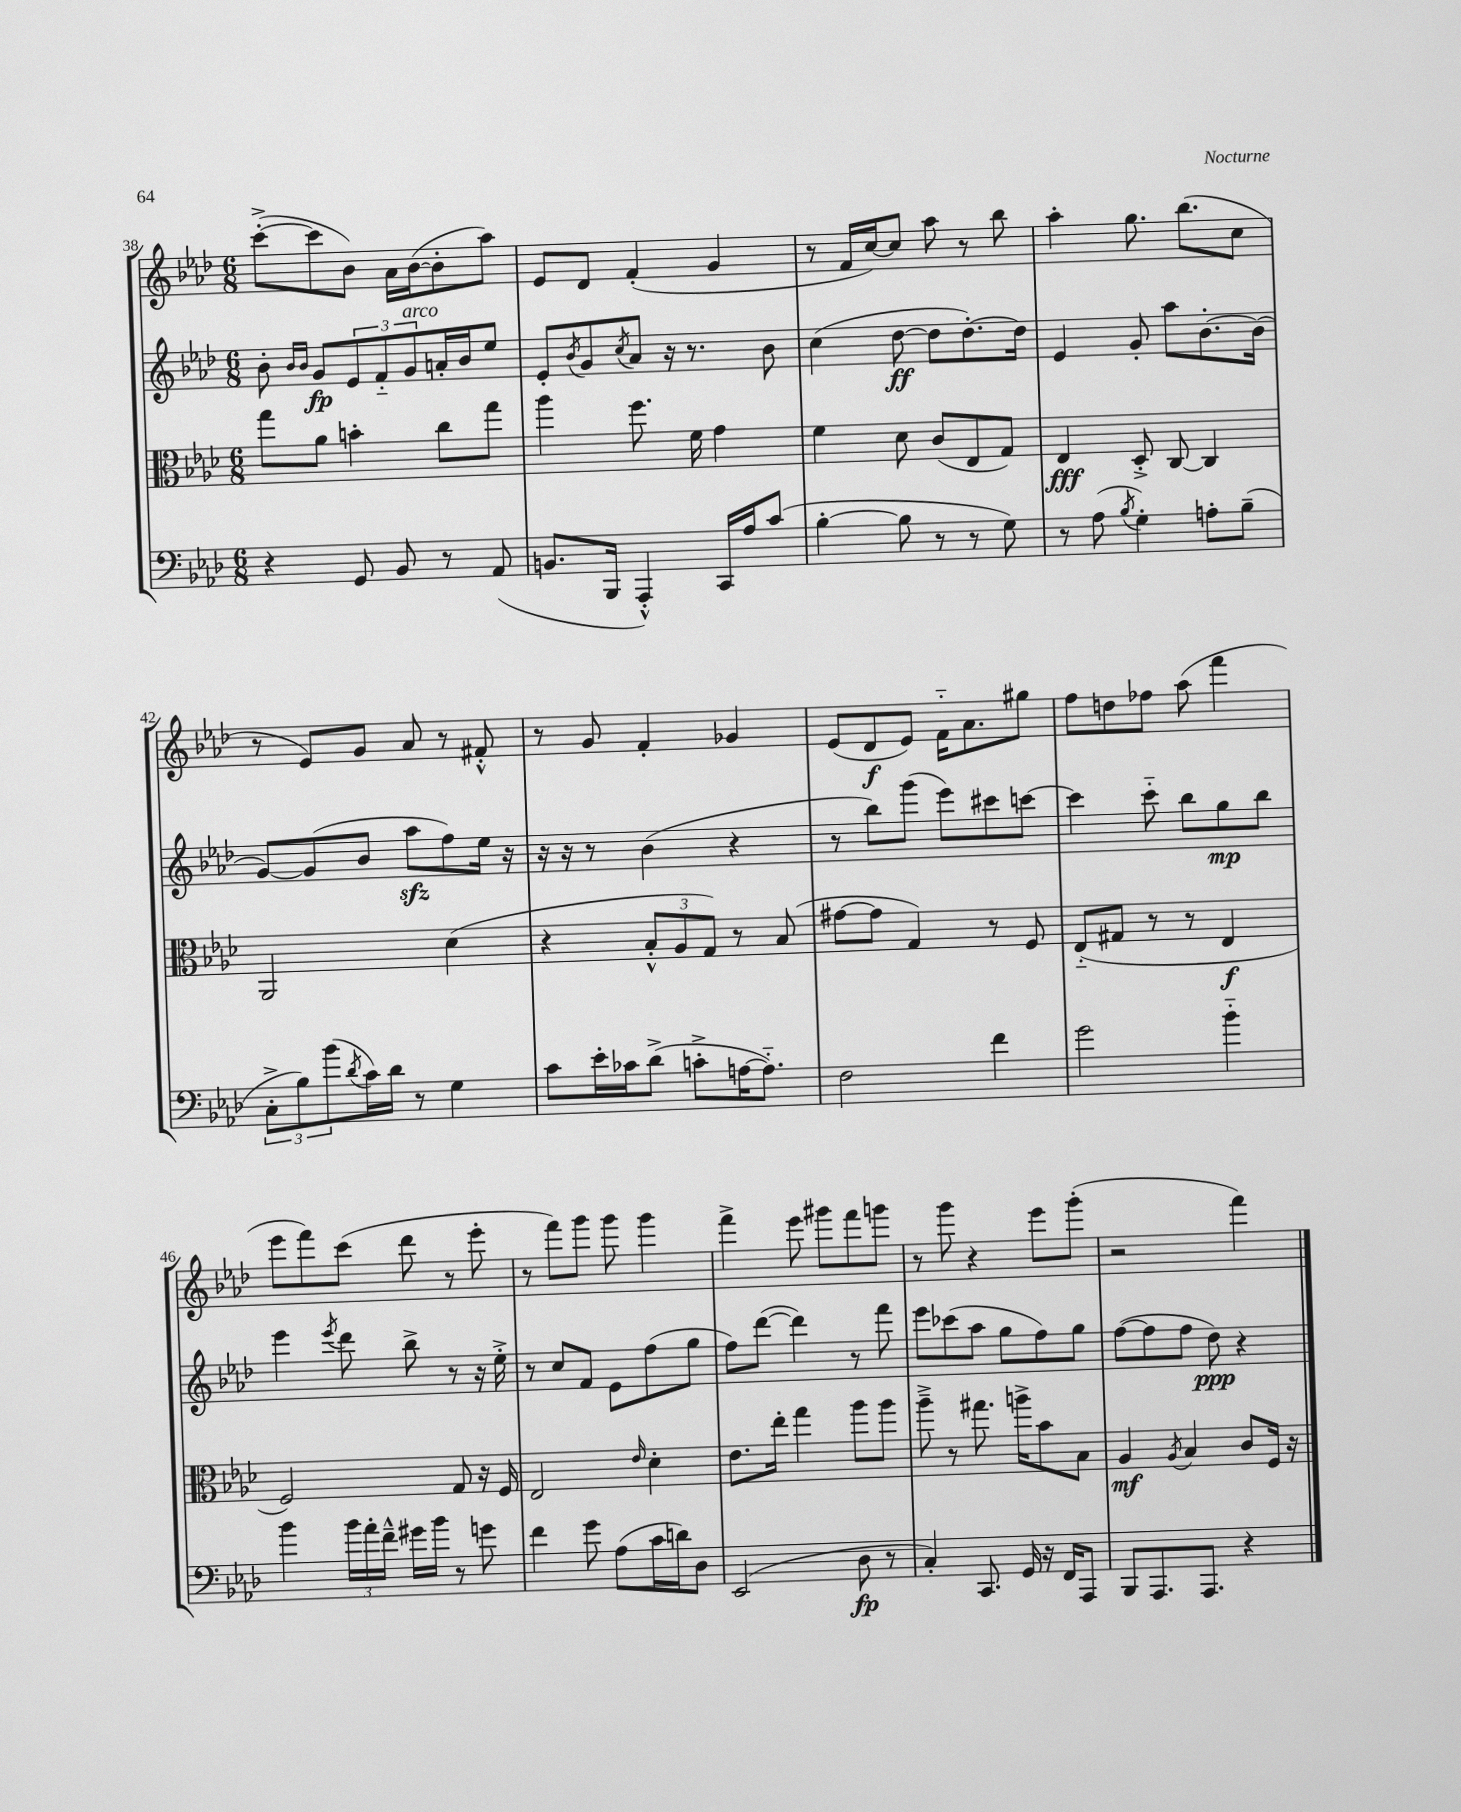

**kern	**dynam	**kern	**dynam	**kern	**dynam	**kern	**dynam
*part4	*part4	*part3	*part3	*part2	*part2	*part1	*part1
*staff4	*staff4	*staff3	*staff3	*staff2	*staff2	*staff1	*staff1
*clefF4	*	*clefC3	*	*clefG2	*	*clefG2	*
*k[b-e-a-d-]	*	*k[b-e-a-d-]	*	*k[b-e-a-d-]	*	*k[b-e-a-d-]	*
*M6/8	*	*M6/8	*	*M6/8	*	*M6/8	*
=38	=38	=38	=38	=38	=38	=38	=38
4r	.	8gg\L	.	8b-'\	.	([8ccc'^\L	.
.	.	.	.	16qqb-/LL	.	.	.
.	.	.	.	16qqb-/JJ	.	.	.
.	.	8a-\J	.	8g/L	fp	8ccc\]	.
8GG/	.	4bn'\	.	12e-/	.	8b-\J)	.
.	.	.	.	12f/	.	.	.
8BB-/	.	.	.	.	.	16a-\LL	.
!	!	!	!	!LO:TX:a:i:t=arco	!	!	!
.	.	.	.	12g/	.	.	.
.	.	.	.	.	.	([16b-\J	.
8r	.	8cc\L	.	16an'/L	.	8b-'\]	.
.	.	.	.	16b-/J	.	.	.
(8AA-/	.	8gg\J	.	8ee-/J	.	8aa-\J)	.
=39	=39	=39	=39	=39	=39	=39	=39
8.BBn/L	.	4aa-\	.	8e-'/L	.	8e-/L	.
.	.	.	.	8qb-/	.	.	.
.	.	.	.	8g/	.	8d-/J	.
16BBB-/Jk	.	.	.	.	.	.	.
.	.	.	.	8qcc/	.	.	.
4AAA-'^^/)	.	8.ff\	.	8a-/J	.	(4f'/	.
.	.	.	.	16r	.	.	.
.	.	16f\	.	8.r	.	.	.
16CC/LL	.	4g\	.	.	.	4g/	.
16A-/J	.	.	.	.	.	.	.
(8c/J	.	.	.	8b-\	.	.	.
=40	=40	=40	=40	=40	=40	=40	=40
[4B-'\	.	4f\	.	(4cc\	.	8r	.
.	.	.	.	.	.	16f/LL	.
.	.	.	.	.	.	[16cc/J)	.
8B-\]	.	8d-\	.	[8dd-\	ff	8cc/J]	.
8r	.	(8c/L	.	8dd-\L]	.	8aa-\	.
8r	.	8E-/	.	[8.dd-'\)	.	8r	.
8G\)	.	8G/J)	.	.	.	8bb-\	.
.	.	.	.	16dd-\Jk]	.	.	.
=41	=41	=41	=41	=41	=41	=41	=41
8r	.	4E-/	fff	4e-/	.	4aa-'\	.
(8A-\	.	.	.	.	.	.	.
8qB-/	.	.	.	.	.	.	.
4G'\)	.	8D-'^/	.	8g'/	.	8.gg\	.
.	.	[8C/	.	8aa-\L	.	.	.
.	.	.	.	.	.	(8.bb-\L	.
8An'\L	.	4C/]	.	[8.b-'\	.	.	.
(8B-~\J	.	.	.	.	.	8cc\J	.
.	.	.	.	(16b-\Jk]	.	.	.
!!LO:LB:g=z
=42	=42	=42	=42	=42	=42	=42	=42
12C'^\L	.	2AA-/	.	[8g/L)	.	8r	.
12B-\)	.	.	.	.	.	.	.
.	.	.	.	(8g/]	.	8e-/L)	.
(12b-\	.	.	.	.	.	.	.
8qd-/	.	.	.	.	.	.	.
16c\L)	.	.	.	8b-/J	.	8g/J	.
16d-\JJ	.	.	.	.	.	.	.
8r	.	.	.	8aa-zz\L	.	8a-/	.
4G\	.	(4d-\	.	8ff\)	.	8r	.
.	.	.	.	16ee-\Jk	.	8f#X'^^/	.
.	.	.	.	16r	.	.	.
=43	=43	=43	=43	=43	=43	=43	=43
8c\L	.	4r	.	16r	.	8r	.
.	.	.	.	16r	.	.	.
16e-'\L	.	.	.	8r	.	8g/	.
16c-X\J	.	.	.	.	.	.	.
(8d-^\J	.	12B-'^^/L	.	(4b-\	.	4f'/	.
.	.	12A-/	.	.	.	.	.
8cn'^\L	.	.	.	.	.	.	.
.	.	12G/J)	.	.	.	.	.
[16An\K	.	8r	.	4r	.	4g-X/	.
8.A\J])	.	.	.	.	.	.	.
.	.	(8B-/	.	.	.	.	.
=44	=44	=44	=44	=44	=44	=44	=44
2F\	.	[8g#X\L	.	8r	.	(8e-/L	.
.	.	8g#\J]	.	8bb-\L)	.	8d-/	f
.	.	4G/)	.	(8ggg\J	.	8e-/J)	.
.	.	.	.	8eee-\L)	.	16f\KL	.
.	.	.	.	.	.	8.a-\	.
4f\	.	8r	.	8ccc#X\	.	.	.
.	.	8F/	.	[8cccn\J	.	8gg#X\J	.
=45	=45	=45	=45	=45	=45	=45	=45
2g\	.	(8E-/L	.	4ccc\]	.	8ff\L	.
.	.	8G#X/J	.	.	.	8ddn\	.
.	.	8r	.	8ccc\	.	8ff-X\J	.
.	.	8r	.	8bb-\L	.	(8aa-\	.
4b-\	.	4E-/	f	8gg\	mp	4fff\	.
.	.	.	.	8bb-\J	.	.	.
!!LO:LB:g=z
=46	=46	=46	=46	=46	=46	=46	=46
4b-\	.	2F/)	.	4eee-\	.	8eee-\L	.
.	.	.	.	.	.	8fff\)	.
.	.	.	.	8qeee-/	.	.	.
24b-\LL	.	.	.	8ddd-\	.	(8ccc\J	.
24a-'\	.	.	.	.	.	.	.
24f~^^\JJ	.	.	.	.	.	.	.
16g#X\LL	.	.	.	8bb-^\	.	8ddd-\	.
16b-\JJ	.	.	.	.	.	.	.
8r	.	8G/	.	8r	.	8r	.
8gn\	.	16r	.	16r	.	8eee-'\	.
.	.	16F/	.	16ee-'^\	.	.	.
=47	=47	=47	=47	=47	=47	=47	=47
4f\	.	2E-/	.	8r	.	8r	.
.	.	.	.	8cc/L	.	8fff\L)	.
8g\	.	.	.	8f/J	.	8ggg\J	.
(8A-\L	.	.	.	8e-\L	.	8ggg\	.
.	.	16qqe-/	.	.	.	.	.
16c\L	.	4d-'\	.	(8ff\	.	4ggg\	.
16dn\J)	.	.	.	.	.	.	.
8D-\J	.	.	.	8gg\J	.	.	.
=48	=48	=48	=48	=48	=48	=48	=48
(2EE-/	.	8.e-\L	.	8ff\L)	.	4fff^\	.
.	.	.	.	([8ddd-\J	.	.	.
.	.	16ee-'\Jk	.	.	.	.	.
.	.	4gg\	.	4ddd-\])	.	8eee-\	.
.	.	.	.	.	.	8ggg#X\L	.
8D-\	fp	8aa-\L	.	8r	.	8fff\	.
8r	.	8aa-\J	.	8fff\	.	8gggn\J	.
=49	=49	=49	=49	=49	=49	=49	=49
4C'/)	.	8aa-~^\	.	8eee-\L	.	8r	.
.	.	8r	.	(8ccc-X\	.	8ggg\	.
8.CC/	.	8.gg#X\	.	8aa-\J	.	4r	.
.	.	.	.	8gg\L	.	.	.
16GG/	.	16aan^\KL	.	.	.	.	.
16r	.	8b-\	.	8ff\)	.	8eee-\L	.
16FF/KL	.	.	.	.	.	.	.
8AAA-/J	.	8B-\J	.	8gg\J	.	(8ggg'\J	.
=50	=50	=50	=50	=50	=50	=50	=50
8BBB-/L	.	4A-/	mf	([8ff\L	.	2r	.
8.AAA-/	.	.	.	8ff\]	.	.	.
.	.	8qA-/	.	.	.	.	.
.	.	4B-/	.	8ff\J	.	.	.
8.AAA-/J	.	.	.	.	.	.	.
.	.	.	.	8dd-\)	ppp	.	.
4r	.	8c/L	.	4r	.	4fff\)	.
.	.	16F/Jk	.	.	.	.	.
.	.	16r	.	.	.	.	.
==	==	==	==	==	==	==	==
*-	*-	*-	*-	*-	*-	*-	*-
